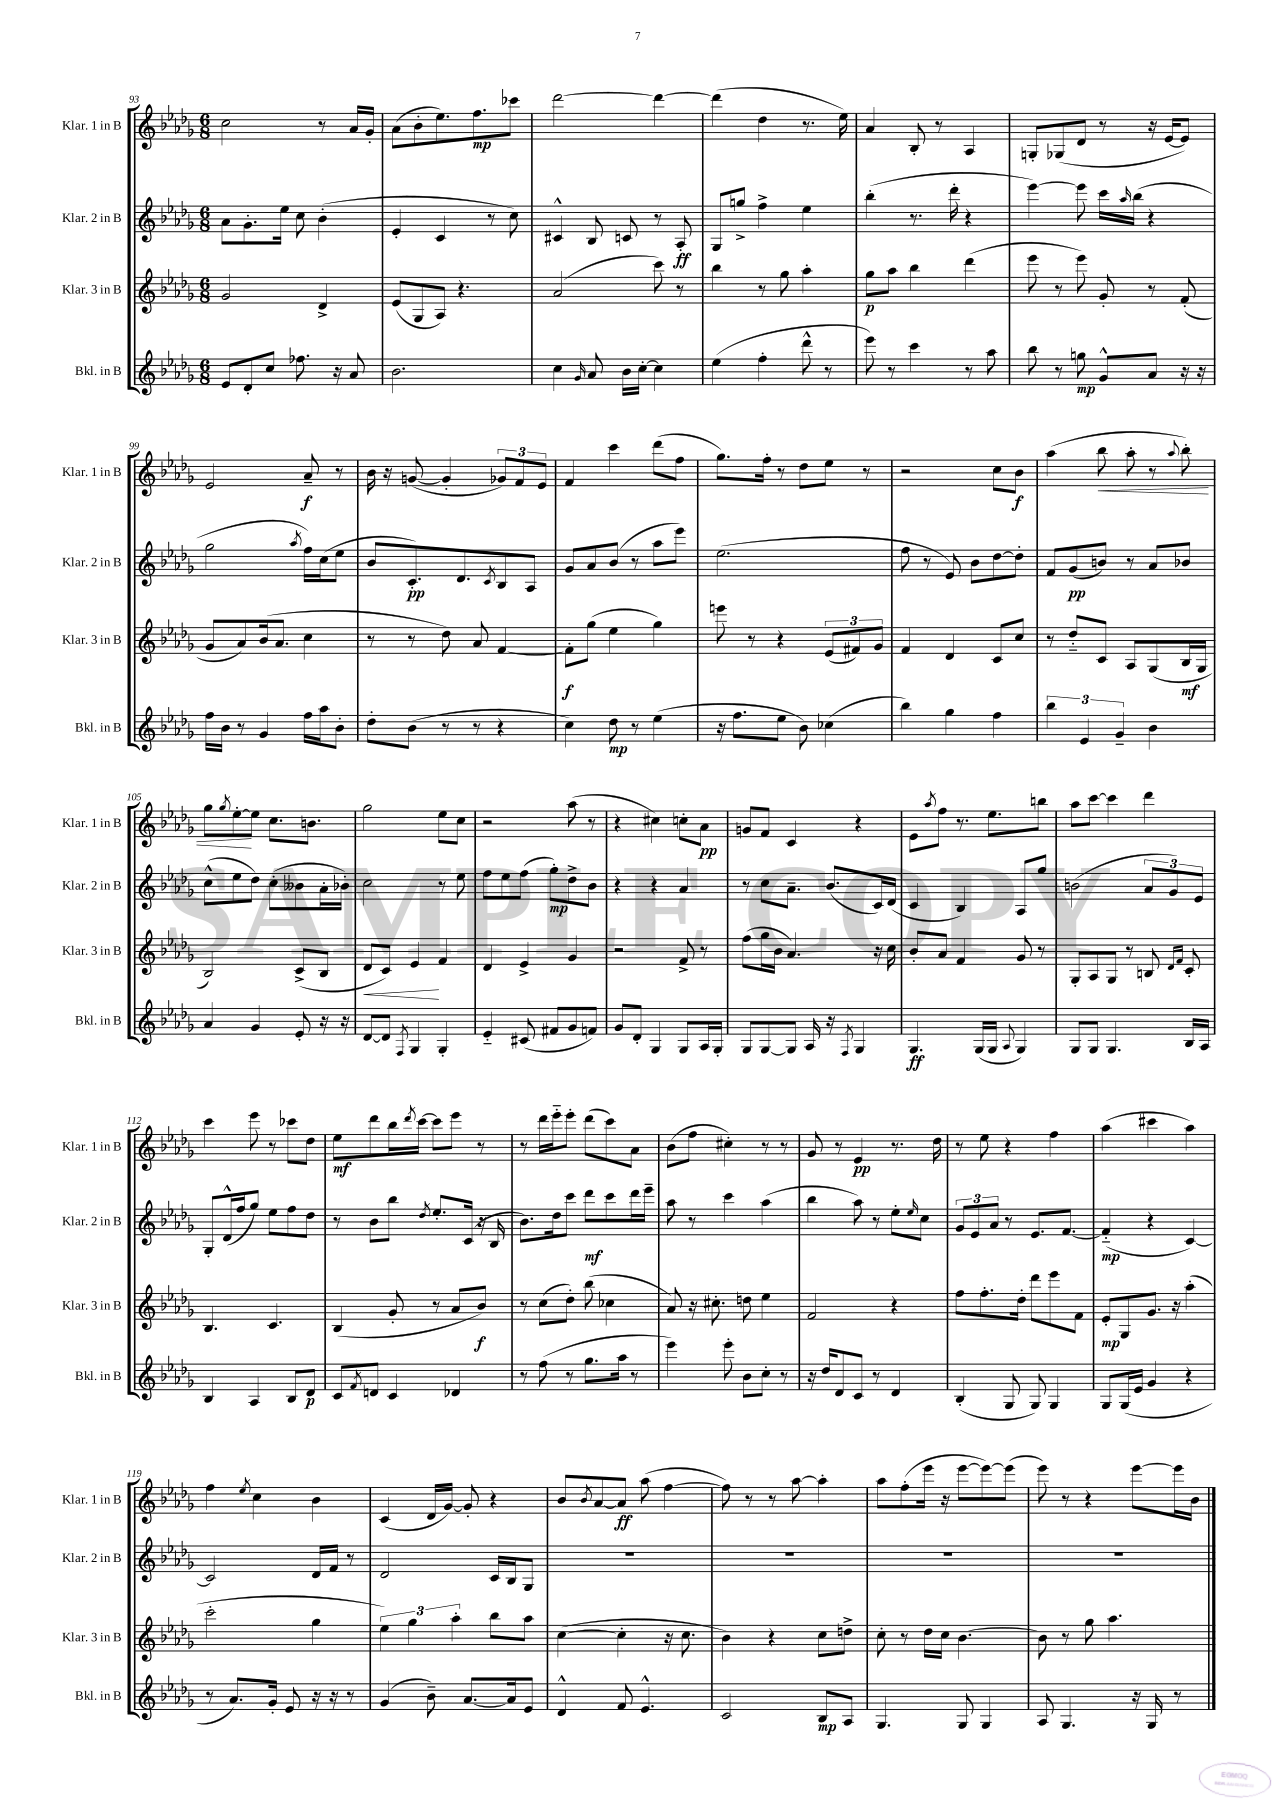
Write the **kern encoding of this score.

**kern	**kern	**kern	**kern
*staff4	*staff3	*staff2	*staff1
*clefG2	*clefG2	*clefG2	*clefG2
*k[b-e-a-d-g-]	*k[b-e-a-d-g-]	*k[b-e-a-d-g-]	*k[b-e-a-d-g-]
*M6/8	*M6/8	*M6/8	*M6/8
8e-	2g-	8a-	2cc
8d-'	.	8.g-'	.
8cc	.	.	.
.	.	16ee-	.
8.ff-	.	8cc	.
.	4d-^	(4b-'	8r
16r	.	.	.
8a-	.	.	16a-
.	.	.	16g-'
=	=	=	=
2.b-	(8e-	4e-'	(8a-
.	8G-	.	8b-'
.	8A-)	4c	8.ee-)
.	4.r	.	.
.	.	.	8.ff
.	.	8r	.
.	.	8cc)	8ccc-
=	=	=	=
4cc	(2a-	4c#^^	[2ddd-
16qqg-	.	.	.
8a-	.	8B-	.
16b-	.	8c	.
[16cc'	.	.	.
4cc]	8ccc)	8r	4ddd-_
.	8r	8A-'	.
=	=	=	=
(4ee-	4bb-	8G-	(4ddd-]
.	.	8gg^	.
4ff'	8r	4ff^	4dd-
.	8gg-	.	.
8ddd-^^	4aa-'	4ee-	8.r
8r	.	.	.
.	.	.	16ee-)
=	=	=	=
8eee-)	8gg-	(4bb-'	4a-
8r	8aa-	.	.
4ccc	4bb-	8.r	8B-'
.	.	.	8r
.	.	16ddd-'	.
8r	(4ddd-	4r	4A-
8aa-	.	.	.
=	=	=	=
8bb-	8eee-	[4eee-)	8G'
8r	8r	.	(8G-
8gg	8eee-)	8eee-]	8d-
8g-^^	8g-'	16ccc	8r
.	.	16qqaa-	.
.	.	(16bb-	.
8a-	8r	4r	16r
.	.	.	[16e-
16r	(8f'	.	8e-])
16r	.	.	.
=	=	=	=
16ff	8g-	2gg-	2e-
16b-	.	.	.
8r	8a-)	.	.
4g-	(16b-	.	.
.	8.a-	.	.
.	.	8qaa-	.
16ff	4cc	16ff)	8a-~
16aa-	.	(16cc	.
8b-'	.	8ee-	8r
=	=	=	=
8dd-'	8r	8b-	16b-
.	.	.	16r
(8b-	8r	8.c')	([8g
8r	8dd-)	.	4g']
.	.	8.d-	.
8r	8a-	.	.
.	.	8qc	.
4r	[4f	8B-	12g-)
.	.	.	12f
.	.	8A-	.
.	.	.	12e-
=	=	=	=
4cc)	8f']	8g-	4f
.	(8gg-	8a-	.
8dd-	4ee-	(8b-	4ccc
8r	.	8r	.
(4ee-	4gg-)	8aa-	(8ddd-
.	.	8eee-)	8ff
=	=	=	=
16r	8eee	(2.ee-	8.gg-)
8.ff	.	.	.
.	8r	.	.
.	.	.	16ff'
8ee-	4r	.	8r
8b-)	.	.	8dd-
(4cc-	(12e-	.	8ee-
.	12f#)	.	.
.	.	.	8r
.	12g-	.	.
=	=	=	=
4bb-)	4f	8ff	2r
.	.	8r	.
4gg-	4d-	8e-)	.
.	.	8b-	.
4ff	8c	[8dd-	8cc
.	8cc	8dd-']	8b-
=	=	=	=
6bb-	8r	8f	(4aa-
.	8dd-'~	(8g-	.
6e-	.	.	.
.	8c	8b)	8bb-
6g-~	.	.	.
.	8A-	8r	8aa-'
4b-	(8G-	8a-	8r
.	.	.	8qqaa-
.	16B-	8b-	8bb-')
.	16G-	.	.
=	=	=	=
4a-	2B-)	(8cc^^	8gg-
.	.	.	8qgg-
.	.	8ee-	[8ee-'
4g-	.	8dd-)	8ee-]
.	.	(8cc'	8.cc
8e-'	(8c^	8b--	.
.	.	.	8.b
16r	8B-	16a-'	.
16r	.	16b-')	.
=	=	=	=
[8d-	8d-	2cc	2gg-
8d-]	8c)	.	.
8qF	.	.	.
4G-	4e-	.	.
4G-'	4f	8r	8ee-
.	.	8ee-	8cc
=	=	=	=
4e-'~	4d-	8ff	2r
.	.	8ee-	.
(8c#	4e-^	(8ff	.
8f#	.	8gg-')	.
8g-	4g-	8dd-^	(8aa-
8f)	.	8b-	8r
=	=	=	=
8g-	2r	4r	4r
8d-'	.	.	.
4G-	.	4r	4cc#)
8G-	8f^	4a-	8cc'
16A-	8r	.	8a-
16G-'	.	.	.
=	=	=	=
8G-	(8ff	8r	8g
[8G-	16gg-	8cc	8f
.	16b-	.	.
8G-]	4.a-)	8.a-~	4c
16A-	.	.	.
16r	.	(8.b-	.
8qF	.	.	.
4G-	.	.	4r
.	16r	16c)	.
.	16cc	(16d-	.
=	=	=	=
4.G-	8b-'	4c	8e-
.	.	.	8qaa-
.	8a-	.	8ff
.	4f	4B-)	8.r
(16G-	.	.	.
16G-	.	.	8.ee-
8qqA-	.	.	.
4G-)	8g-	8A-	.
.	8r	8gg-	8bb
=	=	=	=
8G-	8G-'	(2b	8aa-
8G-	8A-	.	[8ccc
4.G-	8G-	.	4ccc]
.	8r	.	.
.	8B	12a-	4ddd-
.	.	12g-)	.
.	16qqd-	.	.
.	16qqf	.	.
16B-	8c'	.	.
.	.	12e-	.
16A-	.	.	.
=	=	=	=
4B-	4.B-	8G-'	4ccc
.	.	(16d-^^	.
.	.	16ff	.
4A-	.	8gg-)	8eee-
.	4.c	8ee-	8r
8B-	.	8ff	8ccc-
8d-	.	8dd-	8dd-
=	=	=	=
8c	(4B-	8r	8ee-
8qf	.	.	.
8d	.	8b-	8ddd-
4c	8g-'	8bb-	16bb-
.	.	.	8qddd-
.	.	.	[16ccc
.	.	8qdd-	.
.	8r	8.ee-'	8ccc]
4d-	8a-	.	8eee-
.	.	(16c	.
.	8b-)	16r	8r
.	.	16B-	.
=	=	=	=
8r	8r	8.b-)	8r
(8ff	(8cc	.	16ddd-
.	.	16dd-	16eee-'~
8r	8dd-')	8ccc	8eee-'
8.gg-	(8bb-	8ddd-	(8ddd-
.	4cc-	8ccc	8ccc)
16aa-	.	.	.
8r	.	16ddd-	8a-
.	.	16eee-~	.
=	=	=	=
4eee-)	8a-)	8aa-	(8b-
.	16r	8r	8ff
.	8.cc#'	.	.
8eee-'	.	4ccc	4cc#')
8b-	8dd	.	.
8cc'	4ee-	(4aa-	8r
8r	.	.	8r
=	=	=	=
16r	2f	4bb-	8g-
16dd-	.	.	.
8d-	.	.	8r
8c	.	8aa-)	4e-
8r	.	8r	.
4d-	4r	8ee-'	8.r
.	.	16qqee-	.
.	.	8cc	.
.	.	.	16dd-
=	=	=	=
(4B-'	8ff	12g-	8r
.	.	12e-	.
.	8.ff'	.	8ee-
.	.	12a-	.
8G-	.	8r	4r
.	16dd-'	.	.
8G-)	8ddd-	8.e-	.
4G-	8eee-	.	4ff
.	.	[8.f	.
.	8f	.	.
=	=	=	=
8G-	8e-'	(4f'~]	(4aa-
(16G-	8G-	.	.
16e-	.	.	.
4g-	8.g-	4r	4ccc#
.	16r	.	.
4r	(4aa-'	[4c)	4aa-)
=	=	=	=
8r	2ccc'	2c]	4ff
8.a-)	.	.	.
.	.	.	8qee-
.	.	.	4cc
16g-'	.	.	.
8e-	.	.	.
16r	4gg-	16d-	4b-
16r	.	16f	.
8r	.	8r	.
=	=	=	=
(4g-	6ee-)	2d-	(4c
.	6gg-	.	.
8b-~)	.	.	16d-
.	.	.	[16g-)
.	6aa-'	.	.
[8.a-	.	.	8g-']
.	8bb-	16c	4r
16a-]	.	16B-	.
8e-	8aa-	8G-	.
=	=	=	=
4d-^^	([4cc	2.r	8b-
.	.	.	8qb-
.	.	.	[8a-
8f	4cc']	.	8a-]
4.e-^^	.	.	(8aa-
.	16r	.	[4ff
.	8.cc	.	.
=	=	=	=
2c	4b-)	2.r	8ff])
.	.	.	8r
.	4r	.	8r
.	.	.	[8aa-
8B-	8cc	.	4aa-']
8A-	8dd^	.	.
=	=	=	=
4.G-	8cc'	2.r	8aa-
.	8r	.	(8ff'
.	16dd-	.	16eee-
.	16cc	.	16r
8G-	[4.b-	.	[8eee-
4G-	.	.	8eee-_)
.	.	.	(8eee-]
=	=	=	=
8A-	8b-]	2.r	8eee-)
4.G-	8r	.	8r
.	8gg-	.	4r
.	4.aa-	.	.
16r	.	.	[8eee-
16G-	.	.	.
8r	.	.	16eee-]
.	.	.	16b-
==	==	==	==
*-	*-	*-	*-
